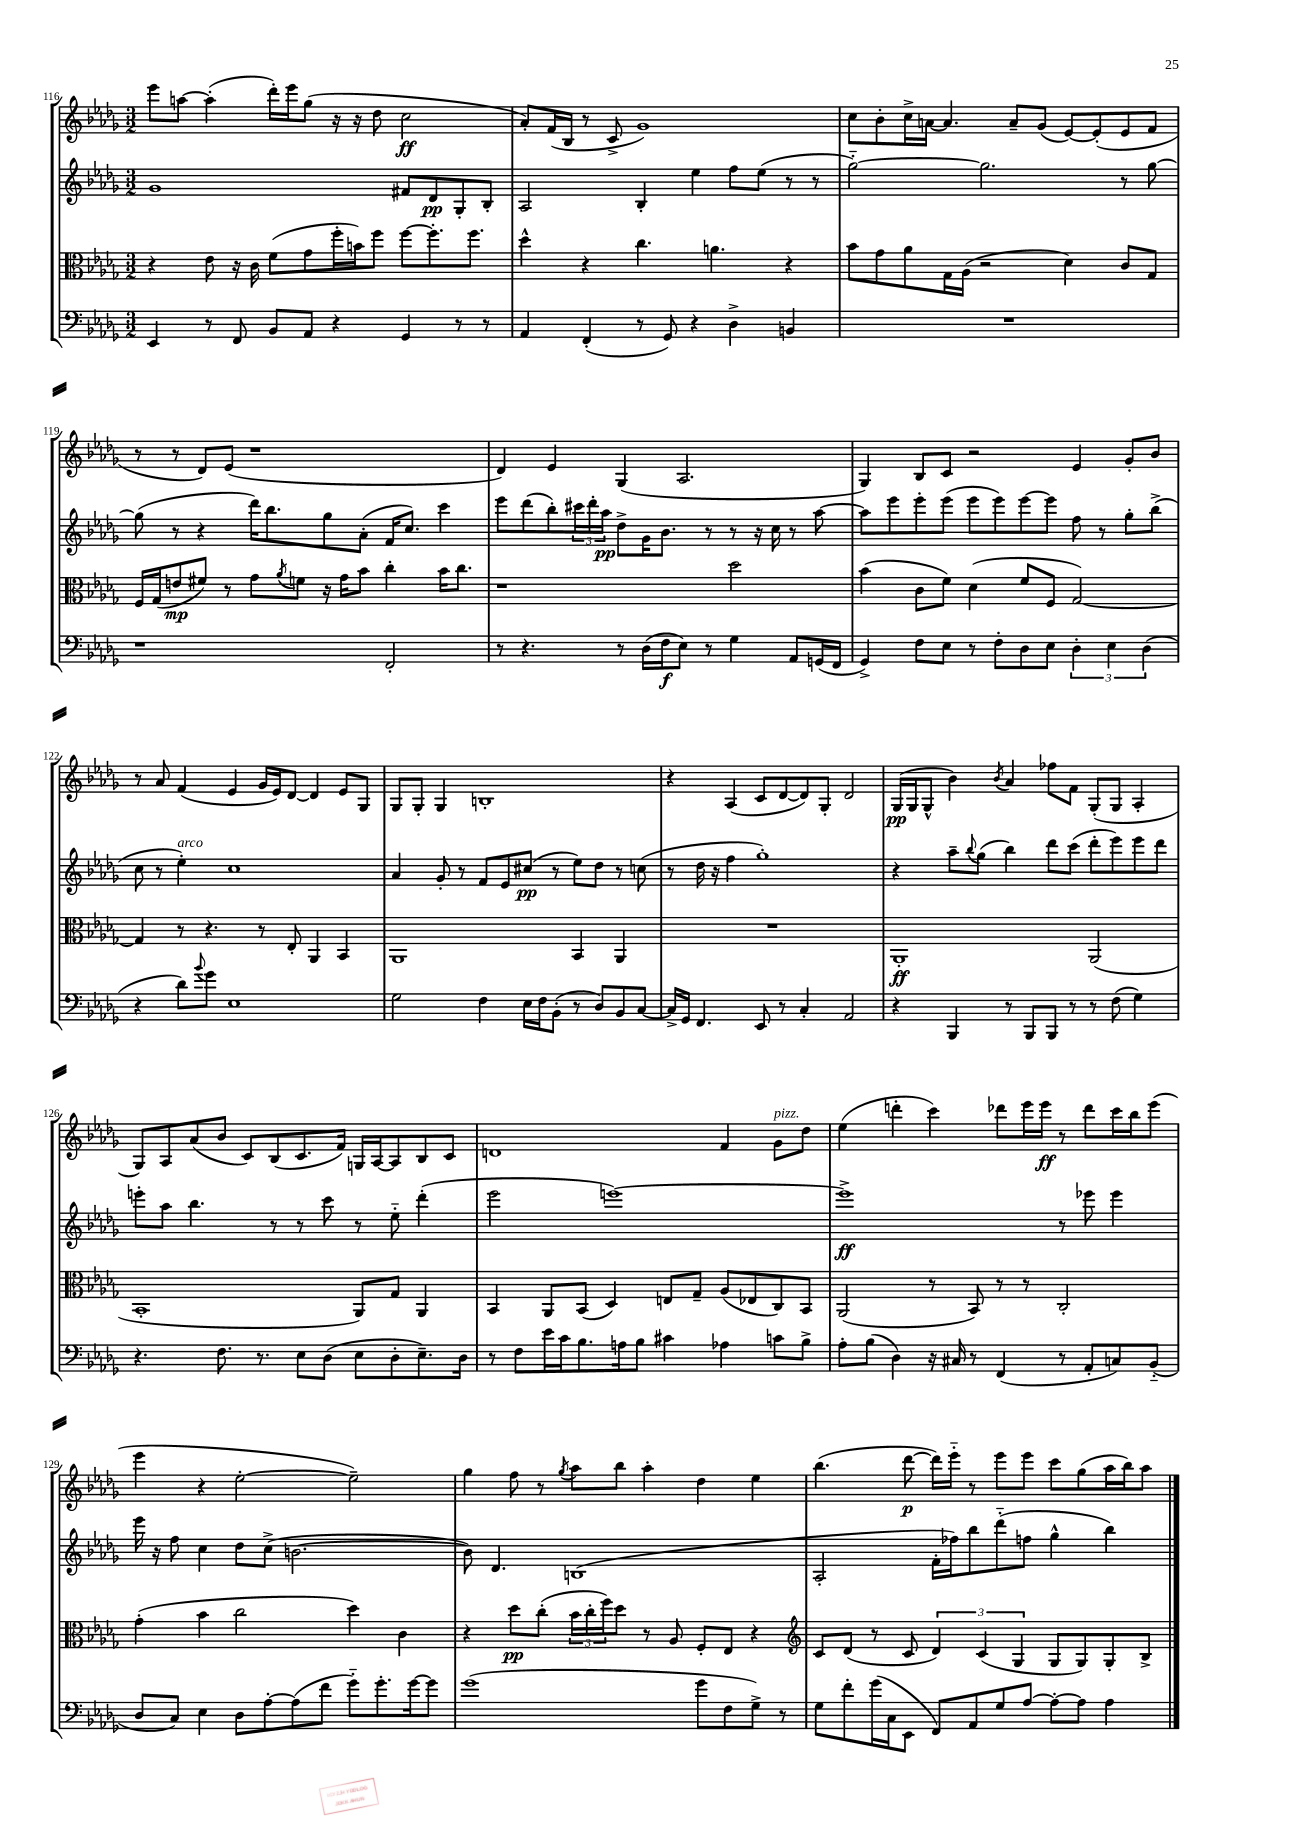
<<
\new StaffGroup <<
\new Staff = "s0" {
    \clef treble \key des \major \numericTimeSignature \time 3/2
    ees'''8 a''8~ a''4-.( des'''16-.) ees'''16 ges''8( r16 r16 des''8 c''2\ff |
    aes'8-.) f'16( bes16 r8 c'8-> ges'1) |
    c''8 bes'8-. c''16-> a'16~ a'4. a'8-- ges'8( ees'8~) ees'8-.( ees'8 f'8 |
    r8 r8 des'8) ees'8( r1 |
    des'4) ees'4 ges4( aes2. |
    ges4) bes8 c'8 r2 ees'4 ges'8-. bes'8 |
    r8 aes'8 f'4( ees'4 ges'16 ees'16) des'8~ des'4 ees'8 ges8 |
    ges8 ges8-. ges4 b1-. |
    r4 aes4( c'8 des'8~ des'8) ges8-. des'2 |
    ges16\pp( ges16 ges8-^ bes'4) \acciaccatura { bes'8 } aes'4 fes''8 f'8 ges8-.( ges8 aes4-. |
    ges8) aes8 aes'8( bes'8 c'8) bes8( c'8. f'16) g16 aes16~ aes8 bes8 c'8 |
    d'1 f'4 ges'8^\markup { \italic "pizz." } des''8 |
    ees''4( d'''4-. c'''4) des'''8 ees'''16 ees'''16\ff r8 des'''8 c'''16 bes''16 ees'''8( |
    ees'''4 r4 ees''2~-. ees''2--) |
    ges''4 f''8 r8 \acciaccatura { ges''8 } aes''8 bes''8 aes''4-. des''4 ees''4 |
    bes''4.( des'''8~\p des'''16) ees'''16-_ r8 ees'''8 ees'''8 c'''8 ges''8( aes''16 bes''16) aes''8 \bar "|." |
}
\new Staff = "s1" {
    \clef treble \key des \major \numericTimeSignature \time 3/2
    ges'1 fis'8 des'8\pp ges8-. bes8-. |
    aes2 bes4-. ees''4 f''8 ees''8( r8 r8 |
    ges''2~-_) ges''2. r8 ges''8~ |
    ges''8( r8 r4 des'''16) bes''8. ges''8 aes'8-.( f'16 c''8.) c'''4 |
    ees'''8 des'''8( bes''8-.) \tuplet 3/2 { cis'''16 des'''16-. aes''16\pp } des''8-> ges'16 bes'8. r8 r8 r16 c''16 r8 aes''8~ |
    aes''8 ees'''8 ees'''8-. ees'''8( ees'''8 ees'''8) ees'''8~ ees'''8 f''8 r8 ges''8-. bes''8->( |
    c''8 r8 ees''4-.^\markup { \italic "arco" }) c''1 |
    aes'4 ges'8-. r8 f'8 ees'8 cis''8\pp( r8 ees''8) des''8 r8 c''8( |
    r8 des''16 r16 f''4 ges''1-.) |
    r4 aes''8-- \appoggiatura { bes''8 } ges''8( bes''4) des'''8 c'''8( des'''8-. ees'''8) ees'''8 des'''8 |
    e'''8-. aes''8 bes''4. r8 r8 c'''8 r8 ees''8-_ des'''4-.( |
    ees'''2 e'''1~) |
    e'''1->\ff r8 ees'''8 ees'''4 |
    ees'''16 r16 f''8 c''4 des''8 c''8->( b'2.~ |
    b'8) des'4. b1( |
    aes2-. f'16-. fes''16) bes''8 des'''8-_( f''8 ges''4-^ bes''4) \bar "|." |
}
\new Staff = "s2" {
    \clef alto \key des \major \numericTimeSignature \time 3/2
    r4 ees'8 r16 c'16 f'8( ges'8 f''16-. b'16) f''8 f''8~ f''8.-. f''8. |
    des''4-^ r4 c''4. a'4. r4 |
    bes'8 ges'8 aes'8 ges16 aes16( r2 des'4) c'8 ges8 |
    f16 ges16( e'8\mp fis'8) r8 ges'8 \acciaccatura { aes'8 } f'8 r16 ges'16 bes'8 c''4-. bes'16 c''8. |
    r1 des''2 |
    bes'4( c'8 f'8) des'4( f'8 f8 ges2~) |
    ges4 r8 r4. r8 ees8-. aes,4 bes,4 |
    aes,1 bes,4 aes,4 |
    R1. |
    aes,1-.\ff aes,2( |
    bes,1-. aes,8) ges8 aes,4 |
    bes,4 aes,8 bes,8( des4) e8 ges8-- aes8( ees8 c8) bes,8 |
    aes,2( r8 bes,8) r8 r8 c2-. |
    ges'4-.( bes'4 c''2 des''4) c'4 |
    r4 des''8\pp c''8-.( \tuplet 3/2 { bes'16 c''16-. f''16) } des''8 r8 aes8 f8-. ees8 r4 |
    \clef treble c'8 des'8( r8 c'8 \tuplet 3/2 { des'4) c'4( ges4 } ges8 ges8) ges8-. bes8-> \bar "|." |
}
\new Staff = "s3" {
    \clef bass \key des \major \numericTimeSignature \time 3/2
    ees,4 r8 f,8 bes,8 aes,8 r4 ges,4 r8 r8 |
    aes,4 f,4-.( r8 ges,8) r4 des4-> b,4 |
    R1. |
    r1 f,2-. |
    r8 r4. r8 des16( f16\f ees8) r8 ges4 aes,8 g,16( f,16 |
    ges,4->) f8 ees8 r8 f8-. des8 ees8 \tuplet 3/2 { des4-. ees4 des4( } |
    r4 des'8) \appoggiatura { bes'8 } ges'8 ees1 |
    ges2 f4 ees16 f16 bes,8-.( r8 des8) bes,8 c8~ |
    c16-> ges,16 f,4. ees,8 r8 c4-. aes,2 |
    r4 bes,,4 r8 bes,,8 bes,,8 r8 r8 f8( ges4) |
    r4. f8. r8. ees8 des8( ees8 des8-. ees8.--) des16 |
    r8 f8 ees'16 c'16 bes8. a16 bes8 cis'4 aes4 c'8 bes8-> |
    aes8-. bes8( des4) r16 cis16 r8 f,4( r8 aes,8-. c8) bes,8-_( |
    des8 c8) ees4 des8 aes8~-. aes8( f'8 ges'8-_) ges'8.-. ges'16~ ges'8 |
    ges'1( ges'8 f8 ges8->) r8 |
    ges8 f'8-. ges'16( c16 ees,8 f,8) aes,8 ges8 aes8~ aes8~-. aes8 aes4 \bar "|." |
}
>>
>>
\layout { \context { \Score currentBarNumber = #116 } }
